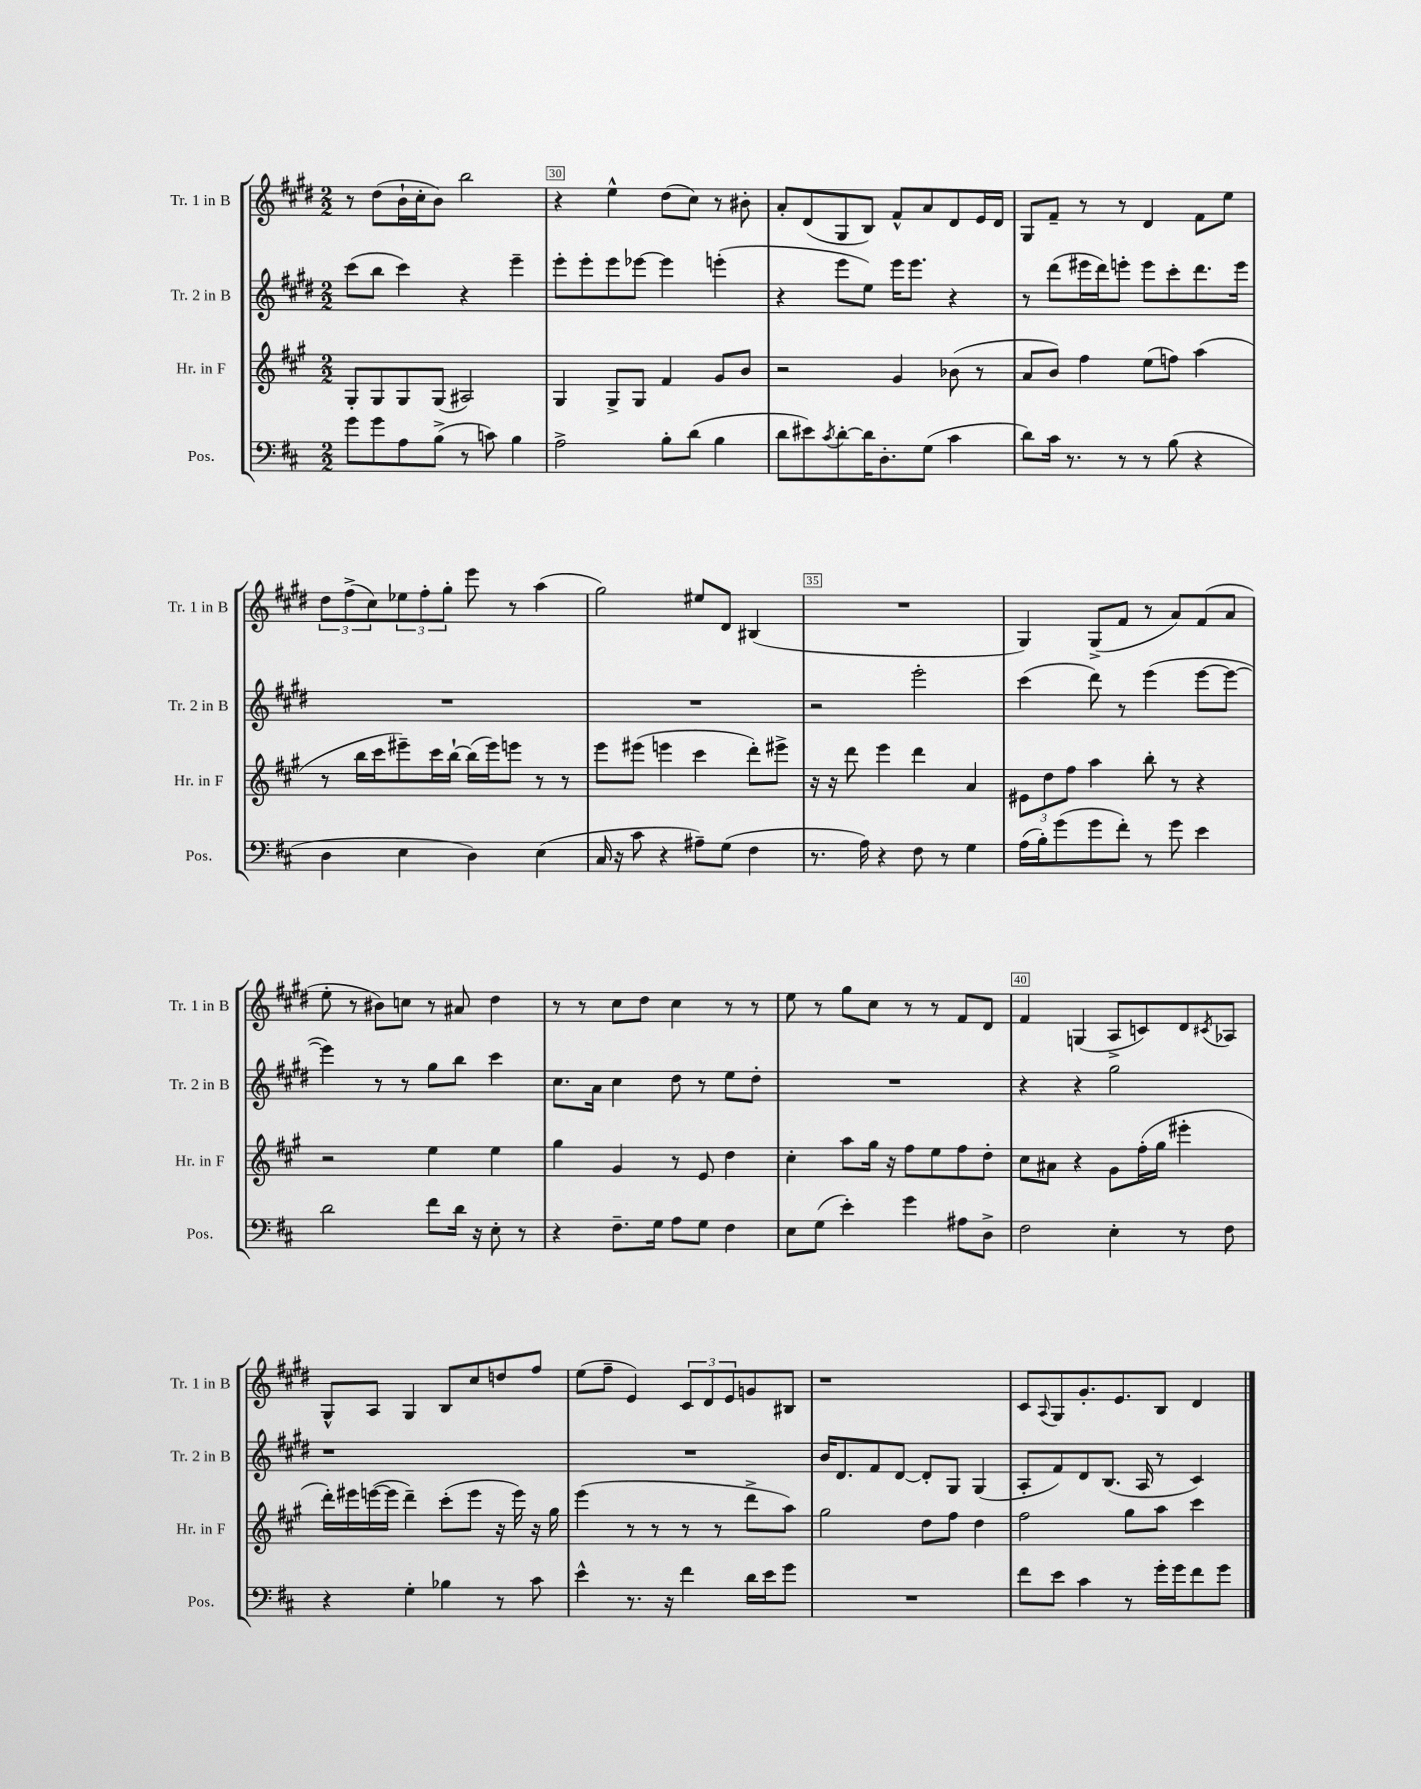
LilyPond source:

<<
\new StaffGroup <<
\new Staff = "s0" \with { instrumentName = "Tr. 1 in B" shortInstrumentName = "Tr. 1 in B" } {
    \clef treble \key e \major \numericTimeSignature \time 2/2
    r8 dis''8( b'16-! cis''16-. b'8) b''2 |
    r4 e''4-^ dis''8( cis''8) r8 bis'8-. |
    a'8-. dis'8( gis8 b8) fis'8-^ a'8 dis'8 e'16 dis'16 |
    gis8 fis'8-- r8 r8 dis'4 fis'8 e''8 |
    \tuplet 3/2 { dis''8 fis''8->( cis''8) } \tuplet 3/2 { ees''8 fis''8-. gis''8-. } e'''8 r8 a''4( |
    gis''2) eis''8 dis'8 bis4( |
    R1 |
    gis4) gis8->( fis'8 r8 a'8) fis'8( a'8 |
    e''8-. r8 bis'8) c''8 r8 ais'8 dis''4 |
    r8 r8 cis''8 dis''8 cis''4 r8 r8 |
    e''8 r8 gis''8 cis''8 r8 r8 fis'8 dis'8 |
    fis'4 g4( a8-> c'8) dis'8 \acciaccatura { cis'8 } aes8 |
    gis8-^ a8 gis4 b8 cis''8 d''8 fis''8 |
    e''8( fis''8-- e'4) \tuplet 3/2 { cis'8 dis'8 e'8 } g'8 bis8 |
    r1 |
    cis'8 \appoggiatura { a8 } gis8 gis'8.-. e'8. b8 dis'4 \bar "|." |
}
\new Staff = "s1" \with { instrumentName = "Tr. 2 in B" shortInstrumentName = "Tr. 2 in B" } {
    \clef treble \key e \major \numericTimeSignature \time 2/2
    cis'''8( b''8 cis'''4) r4 e'''4-- |
    e'''8-. e'''8-. e'''8 ees'''8~ ees'''4 e'''4-.( |
    r4 e'''8 e''8) e'''16 e'''8. r4 |
    r8 dis'''8( eis'''16 dis'''16) e'''8-. e'''8 cis'''8-. dis'''8. e'''16 |
    R1 |
    R1 |
    r2 e'''2-. |
    cis'''4( dis'''8) r8 e'''4( e'''8~ e'''8~ |
    e'''4) r8 r8 gis''8 b''8 cis'''4 |
    cis''8. a'16 cis''4 dis''8 r8 e''8 dis''8-. |
    R1 |
    r4 r4 gis''2 |
    r1 |
    R1 |
    b'16 dis'8. fis'8 dis'8~ dis'8-. gis8 gis4( |
    a8-. fis'8) dis'8 b8.( a16 r8 cis'4) \bar "|." |
}
\new Staff = "s2" \with { instrumentName = "Hr. in F" shortInstrumentName = "Hr. in F" } {
    \clef treble \key a \major \numericTimeSignature \time 2/2
    gis8-. gis8 gis8 gis8( ais2) |
    gis4 gis8-> gis8 fis'4 gis'8 b'8 |
    r2 gis'4 bes'8( r8 |
    a'8 b'8) fis''4 e''8( f''8) a''4( |
    r8 b''16 cis'''16 eis'''8--) cis'''16 b''16~-! b''16( eis'''16) e'''8 r8 r8 |
    e'''8 eis'''8( e'''4 cis'''4 d'''8-.) eis'''8-> |
    r16 r16 d'''8 e'''4 d'''4 a'4 |
    \tuplet 3/2 { eis'8 d''8 fis''8 } a''4 b''8-. r8 r4 |
    r2 e''4 e''4 |
    gis''4 gis'4 r8 e'8 d''4 |
    cis''4-. a''8 gis''16 r16 fis''8 e''8 fis''8 d''8-. |
    cis''8 ais'8 r4 gis'8 fis''16-.( gis''16 eis'''4-. |
    d'''16-.) eis'''16 e'''16~( e'''16 d'''4--) cis'''8-.( e'''8 r16 e'''16) r16 gis''16 |
    e'''4( r8 r8 r8 r8 d'''8-> a''8) |
    gis''2 d''8 fis''8 d''4 |
    fis''2 gis''8 a''8 cis'''4 \bar "|." |
}
\new Staff = "s3" \with { instrumentName = "Pos." shortInstrumentName = "Pos." } {
    \clef bass \key d \major \numericTimeSignature \time 2/2
    g'8 g'8 a8 b8->( r8 c'8) b4 |
    a2-> b8-. d'8( b4 |
    d'8 eis'8) \acciaccatura { cis'8 } d'8~-. d'16 d8.-. g8( cis'4 |
    d'8) cis'16 r8. r8 r8 b8( r4 |
    d4 e4 d4) e4( |
    cis16 r16 cis'8 r4 ais8--) g8( fis4 |
    r8. a16) r4 fis8 r8 g4 |
    a16( b16-.) g'8( g'8 fis'8-.) r8 g'8 e'4 |
    d'2 fis'8 d'16 r16 e8-. r8 |
    r4 fis8.-- g16 a8 g8 fis4 |
    e8 g8( e'4-.) g'4 ais8 d8-> |
    fis2 e4-. r8 fis8 |
    r4 g4-. bes4 r8 cis'8 |
    e'4-^ r8. r16 fis'4 d'16 e'16 g'8 |
    R1 |
    fis'8 e'8 cis'4 r8 g'16-. g'16 fis'8 g'8 \bar "|." |
}
>>
>>
\layout { \context { \Score currentBarNumber = #29 \override BarNumber.break-visibility = ##(#f #t #t) barNumberVisibility = #(every-nth-bar-number-visible 5) \override BarNumber.stencil = #(make-stencil-boxer 0.1 0.3 ly:text-interface::print) } }
